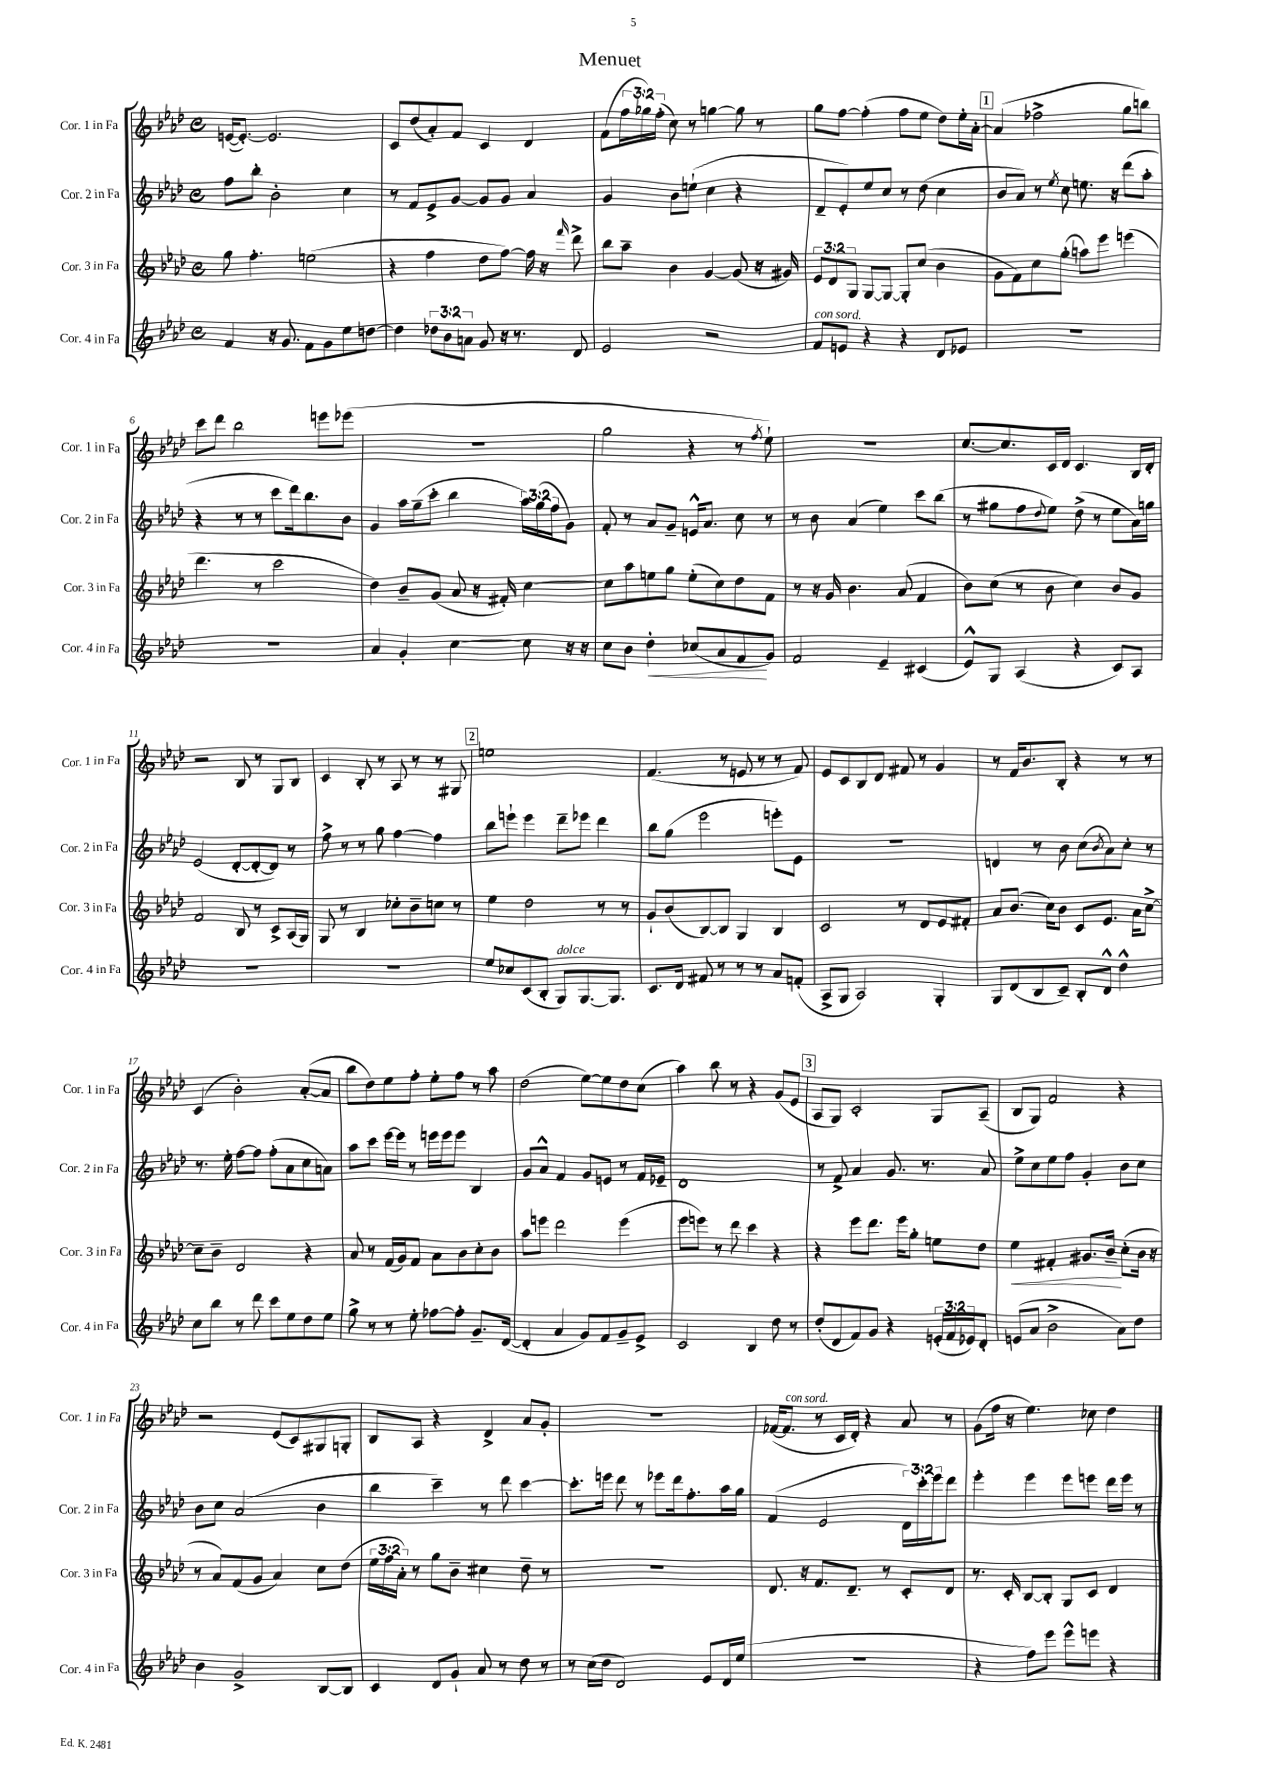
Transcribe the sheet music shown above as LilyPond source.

\header { title = "Menuet" }
<<
\new StaffGroup <<
\new Staff = "s0" \with { instrumentName = "Cor. 1 in Fa" shortInstrumentName = "Cor. 1 in Fa" } {
    \clef treble \key aes \major \defaultTimeSignature \time 4/4 \override Staff.TupletNumber.text = #tuplet-number::calc-fraction-text
    e'16~( e'8.~-.) e'2. |
    c'8 des''8( aes'8-.) f'8 c'4 des'4 |
    f'8( \tuplet 3/2 { f''16 ges''16) f''16-.( } c''8) r8 g''4~ g''8 r8 |
    g''8 f''8~ f''4-.( f''8 ees''8 des''8) ees''16-. aes'16~-. |
    \mark \markup { \box "1" } aes'4( fes''2-> g''8 b''8) |
    c'''8 des'''8 bes''2 e'''8 ees'''8( |
    R1 |
    g''2 r4 r8 \acciaccatura { f''8 } ees''8-!) |
    R1 |
    c''8.~ c''8. c'16 des'16 c'4. bes16 des'16-. |
    r2 bes8 r8 g8 bes8 |
    c'4 bes8-. r8 aes8 r8 r8 gis8 |
    \mark \markup { \box "2" } e''1 |
    f'4.( r8 e'8 r8 r8 f'8) |
    ees'8 c'8 bes8 des'8 fis'8 r8 g'4 |
    r8 f'16 bes'8. bes8-. r4 r8 r8 |
    c'4( bes'2-.) aes'8~-.( aes'8 |
    bes''8 des''8) ees''8 f''8-. ees''8-. f''8 r8 aes''8 |
    des''2( ees''8~) ees''8 des''8 c''8( |
    aes''4) bes''8 r8 r4 g'8( ees'8 |
    \mark \markup { \box "3" } aes8 g8) c'2-. g8 aes8--( |
    bes8 g8) f'2 r4 |
    r2 ees'8( c'8) gis8 g8-. |
    bes8 aes8 r4 des'4-> aes'8 g'8-. |
    R1 |
    fes'16~( fes'8.^\markup { \italic "con sord." } r8 c'16 des'16-.) r4 aes'8 r8 |
    g'8( f''16 r16 ees''4.) ces''8 des''4 \bar "|." |
}
\new Staff = "s1" \with { instrumentName = "Cor. 2 in Fa" shortInstrumentName = "Cor. 2 in Fa" } {
    \clef treble \key aes \major \defaultTimeSignature \time 4/4 \override Staff.TupletNumber.text = #tuplet-number::calc-fraction-text
    f''8 bes''8-. bes'2-. c''4 |
    r8 f'8 ees'8-> g'8~ g'8 g'8 aes'4 |
    g'4 bes'8 e''8-!( c''4 r4 |
    des'8-- ees'8-.) ees''8 c''8 r8 des''8( c''4 |
    \mark \markup { \box "1" } bes'8 aes'8) r8 \acciaccatura { ees''8 } c''8 e''8. r16 des'''8( aes''8-. |
    r4 r8 r8 c'''8 des'''16) bes''8. bes'8 |
    g'4 aes''16 g''16--( c'''8-. bes''4 \tuplet 3/2 { aes''16) g''16( f''16 } g'8) |
    f'8-. r8 aes'8 g'8-- e'16-^ aes'8. c''8 r8 |
    r8 bes'8 aes'4( ees''4) c'''8 bes''8( |
    r8 gis''8 f''8 \appoggiatura { des''8 } ees''8) des''8->( r8 ees''8 aes'16) g''16 |
    ees'2( des'8~-. des'8~-. des'8) r8 |
    f''8-> r8 r8 g''8 f''4~ f''4 |
    \mark \markup { \box "2" } bes''8 e'''8-! e'''4 des'''8-- ees'''8 des'''4 |
    bes''8 g''8( ees'''2 e'''8-.) ees'8 |
    R1 |
    d'4 r8 bes'8 c''8( \acciaccatura { bes'8 } aes'8) c''8-. r8 |
    r8. ees''16-. f''8~ f''8 f''8-.( aes'8 c''8 a'8) |
    aes''8 c'''8 ees'''16~ ees'''16 r8 e'''16 e'''16 e'''8 bes4 |
    g'8 aes'8-^ f'4 g'8 e'8 r8 f'16 ees'16-- |
    des'1 |
    \mark \markup { \box "3" } r8 f'8-> aes'4 g'8. r8. aes'8 |
    ees''8-> c''8 ees''8 f''8 g'4-. bes'8 c''8 |
    bes'8 c''8 aes'2( bes'4 |
    bes''4 c'''4--) r8 des'''8 c'''4~ |
    c'''8.-. e'''16 des'''8 r8 ees'''8 des'''16 f''8.-. aes''16 g''16 |
    f'4( ees'2 \tuplet 3/2 { des'16) c'''16-. ees'''16 } des'''8 |
    ees'''4-. ees'''4 ees'''8 e'''8 des'''16 e'''16 r8 \bar "|." |
}
\new Staff = "s2" \with { instrumentName = "Cor. 3 in Fa" shortInstrumentName = "Cor. 3 in Fa" } {
    \clef treble \key aes \major \defaultTimeSignature \time 4/4 \override Staff.TupletNumber.text = #tuplet-number::calc-fraction-text
    g''8 f''4.-. e''2( |
    r4 f''4 des''8 f''8~) f''16 r16 \grace { f'''16 } des'''8-> |
    bes''8 aes''8-- bes'4 g'4~ g'8( r16 gis'16) |
    \tuplet 3/2 { ees'8 des'8 g8 } g8~ g8~ g8-. c''8( bes'4 |
    \mark \markup { \box "1" } g'8 f'8) c''8 g''8-.( a''8) ees'''8 e'''4( |
    des'''4. r8 c'''2 |
    des''4) bes'8-- g'8( aes'8 r16 fis'16-.) c''4~ |
    c''8 aes''8 e''8 g''8 e''8-.( c''8) des''8 f'8 |
    r8 r16 g'16 bes'4. aes'8( f'4 |
    bes'8) c''8( r8 bes'8 c''4) bes'8 g'8 |
    f'2 bes8 r8 c'8-> aes16( g16) |
    g8 r8 bes4 ces''8-. bes'8-- c''8 r8 |
    \mark \markup { \box "2" } ees''4 des''2 r8 r8 |
    g'8-! bes'8( bes8~) bes8 g4 bes4 |
    c'2 r8 des'8 ees'8 fis'8-. |
    aes'8 bes'8.( c''16) bes'8 c'8 ees'8. aes'16 c''8~-> |
    c''8-- bes'8-- des'2 r4 |
    aes'8 r8 f'16( g'16) f'8 aes'8 bes'8 c''8-. bes'8 |
    aes''8 e'''8 des'''2 e'''4( |
    ees'''8 e'''8) r8 des'''8 c'''4 r4 |
    \mark \markup { \box "3" } r4 ees'''8 des'''8. ees'''16 g''8-. e''8 des''8 |
    ees''4\< fis'4-. gis'8. bes'16--\! c''8-.( bes'16 r16 |
    r8 aes'8) f'8( g'8 aes'4) c''8 des''8( |
    \tuplet 3/2 { ees''16 f''16 aes'16-.) } r8 g''8 bes'8-- cis''4 des''8-- r8 |
    R1 |
    des'8. r16 f'8. des'8.-- r8 c'8-. des'8 |
    r8. c'16-. bes8~ bes8-. g8 c'8 des'4 \bar "|." |
}
\new Staff = "s3" \with { instrumentName = "Cor. 4 in Fa" shortInstrumentName = "Cor. 4 in Fa" } {
    \clef treble \key aes \major \defaultTimeSignature \time 4/4 \override Staff.TupletNumber.text = #tuplet-number::calc-fraction-text
    f'4 r16 g'8. f'8 g'8 ees''8 d''8~ |
    d''4 \tuplet 3/2 { des''8 bes'8 a'8 } g'8 r16 r8. des'8 |
    ees'2 r2 |
    f'8^\markup { \italic "con sord." } e'8 r4 r4 des'8 ees'8 |
    \mark \markup { \box "1" } R1 |
    R1 |
    aes'4 g'4-. c''4~ c''8 r16 r16 |
    c''8 bes'8 des''4-.\< ces''8( aes'8 f'8\! g'8) |
    f'2 ees'4-- cis'4( |
    ees'8-^) g8 aes4( r4 c'8) aes8 |
    R1 |
    R1 |
    \mark \markup { \box "2" } ees''8 ces''8 c'8( bes8-. g8^\markup { \italic "dolce" }) g8.~ g8. |
    c'8. des'16 fis'8 r8 r8 r8 aes'8 f'8-.( |
    aes8-> g8 aes2) g4-. |
    g8 des'8( bes8 c'8--) bes8-. des'8-^ des''4-^ |
    c''8 bes''8 r8 des'''8 c'''8 ees''8 des''8 ees''8 |
    g''8-> r8 r8 ees''8-. fes''8~ fes''8-. g'8.-- des'16~( |
    des'4-. aes'4 g'8) f'8 g'8-- ees'8-> |
    c'2 bes4 des''8 r8 |
    \mark \markup { \box "3" } des''8-.( des'8 f'8) g'8 r4 \tuplet 3/2 { e'16-.( f'16 ees'16) } des'8-. |
    e'8( aes'8 bes'2-> aes'8) des''8 |
    bes'4 g'2-> bes8~ bes8 |
    c'4 des'8 g'8-! aes'8 r8 des''8 r8 |
    r8 c''16( des''16 des'2) ees'8 des'16 ees''16( |
    R1 |
    r4 f''8) ees'''8 ees'''8-^ e'''8 r4 \bar "|." |
}
>>
>>
